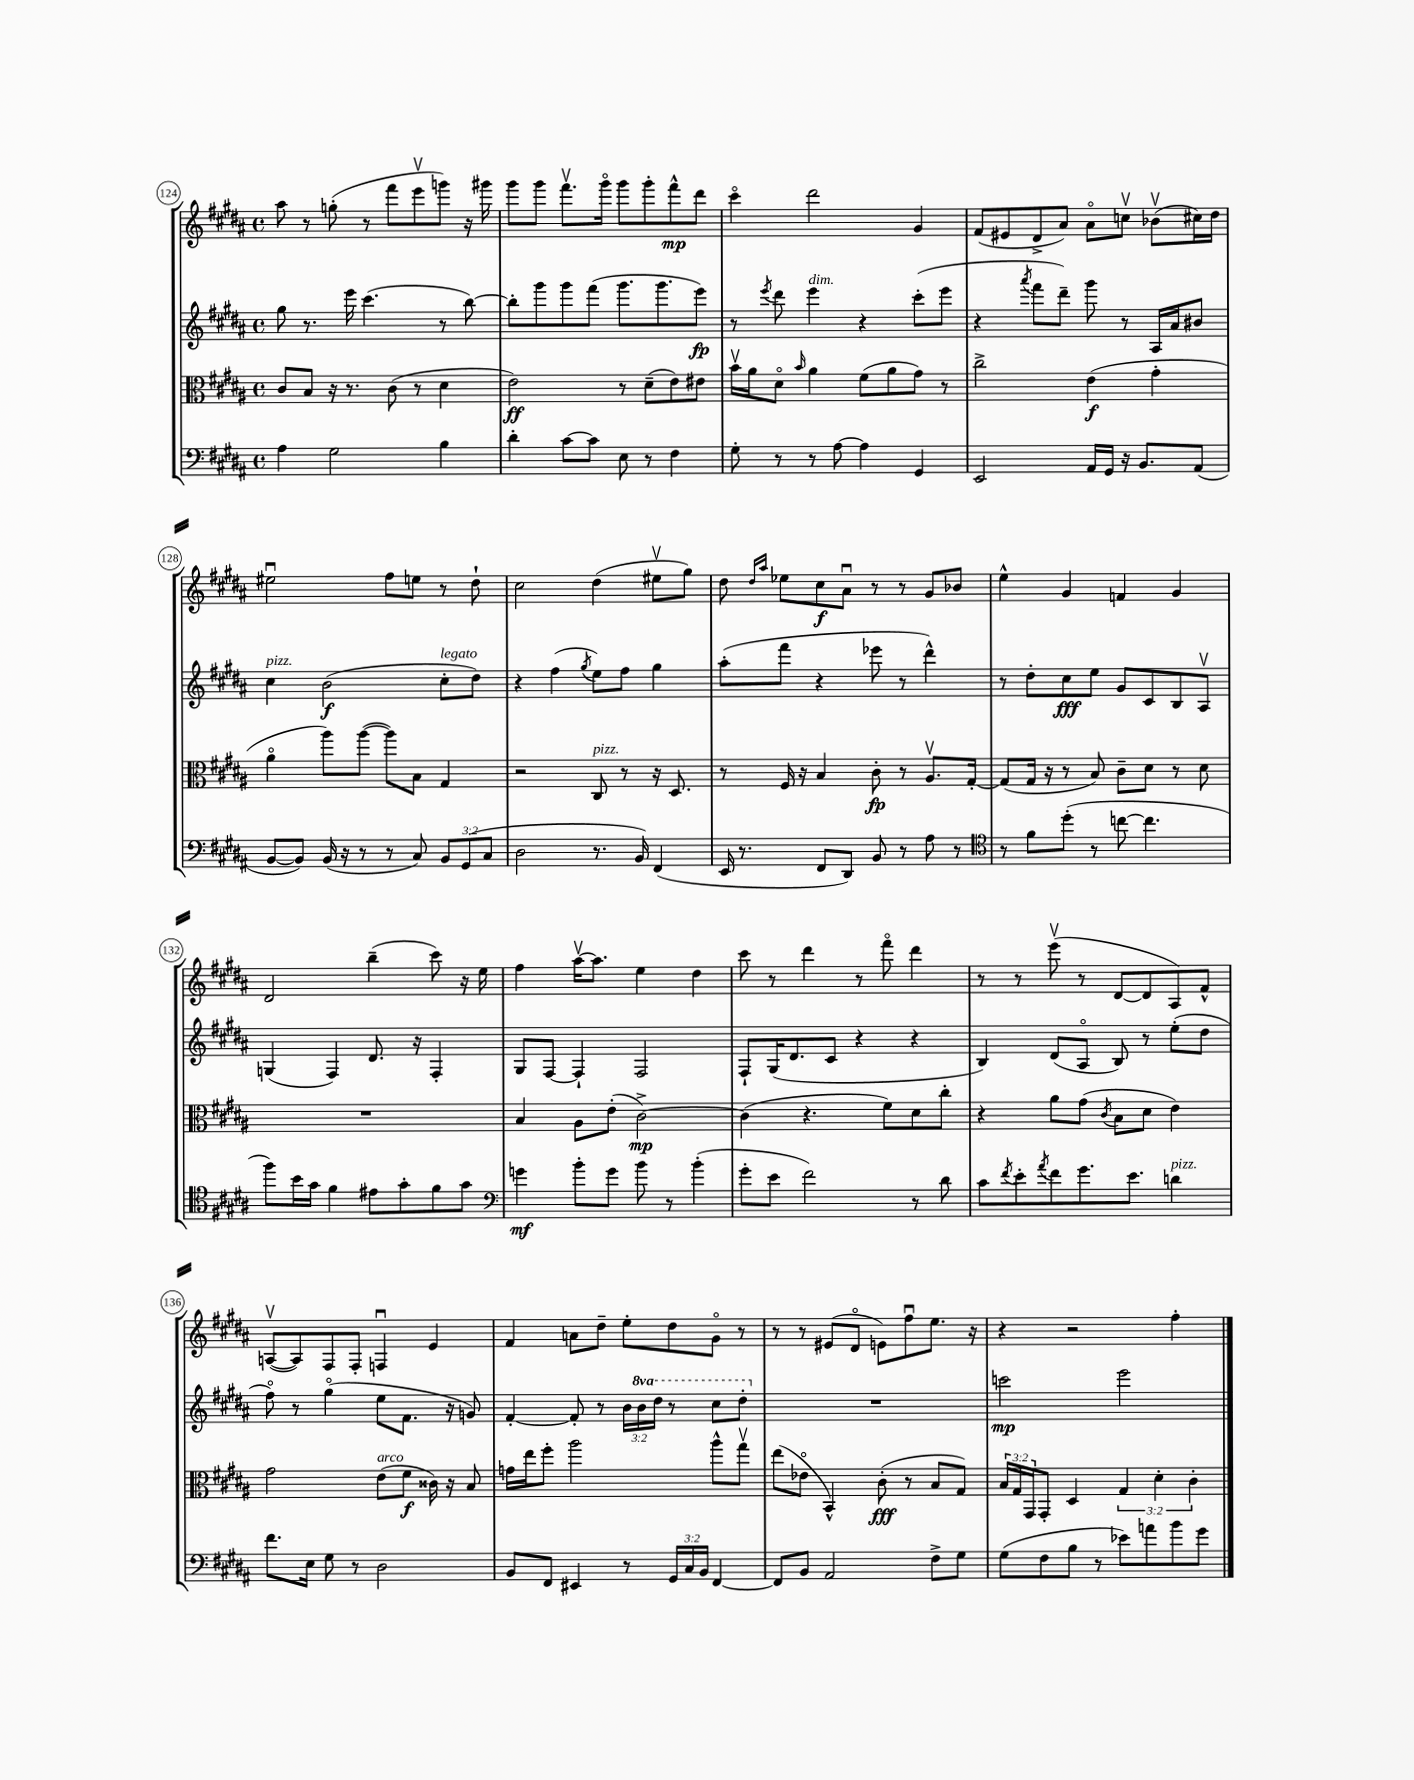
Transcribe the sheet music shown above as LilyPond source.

<<
\new StaffGroup <<
\new Staff = "s0" {
    \clef treble \key b \major \defaultTimeSignature \time 4/4
    ais''8 r8 g''8-.( r8 fis'''8 e'''8\upbow g'''8) r16 gis'''16 |
    gis'''8 gis'''8 fis'''8.\upbow gis'''16\flageolet gis'''8 gis'''8-. fis'''8-^\mp dis'''8 |
    cis'''4\flageolet dis'''2 gis'4 |
    fis'8( eis'8 dis'8-> ais'8) ais'8\flageolet c''8\upbow bes'8\upbow( cis''16) dis''16 |
    eis''2\downbow fis''8 e''8 r8 dis''8-! |
    cis''2 dis''4( eis''8\upbow gis''8) |
    dis''8 \grace { dis''16 ais''16 } ees''8 cis''8\f ais'8\downbow r8 r8 gis'8 bes'8 |
    e''4-^ gis'4 f'4 gis'4 |
    dis'2 b''4--( cis'''8) r16 e''16 |
    fis''4 ais''16~\upbow ais''8. e''4 dis''4 |
    cis'''8 r8 dis'''4 r8 fis'''8\flageolet dis'''4 |
    r8 r8 e'''8\upbow( r8 dis'8~ dis'8 ais8) fis'8-^ |
    a8~\upbow( a8) fis8 fis8-. f4\downbow e'4 |
    fis'4 a'8 dis''8-- e''8-. dis''8 gis'8\flageolet r8 |
    r8 r8 eis'8( dis'8\flageolet e'8) fis''8\downbow e''8. r16 |
    r4 r2 fis''4-. \bar "|." |
}
\new Staff = "s1" {
    \clef treble \key b \major \defaultTimeSignature \time 4/4 \override Staff.TupletNumber.text = #tuplet-number::calc-fraction-text \set Staff.ottavationMarkups = #ottavation-simple-ordinals
    gis''8 r8. e'''16 cis'''4.( r8 b''8~) |
    b''8-. gis'''8 gis'''8 fis'''8( gis'''8. gis'''8. e'''8\fp) |
    r8 \acciaccatura { e'''8 } dis'''8 e'''4^\markup { \italic "dim." } r4 cis'''8-.( e'''8 |
    r4 \acciaccatura { ais'''8 } fis'''8 dis'''8--) gis'''8 r8 ais16 ais'16 bis'8 |
    cis''4^\markup { \italic "pizz." } b'2\f( cis''8-.^\markup { \italic "legato" } dis''8) |
    r4 fis''4( \acciaccatura { gis''8 } e''8) fis''8 gis''4 |
    ais''8-.( fis'''8 r4 ees'''8 r8 dis'''4-^) |
    r8 dis''8-. cis''8\fff e''8 gis'8 cis'8 b8 ais8\upbow |
    g4( fis4) dis'8. r16 fis4-. |
    gis8 fis8~ fis4-! fis2 |
    fis8-! gis16( dis'8. cis'8 r4 r4 |
    b4) dis'8( ais8\flageolet b8) r8 e''8-.( dis''8 |
    fis''8\flageolet) r8 gis''4\flageolet( e''8 fis'8. r16 g'8) |
    fis'4~-. fis'8-. r8 \tuplet 3/2 { b'16 \ottava #1 b''16 dis'''16 } r8 cis'''8 dis'''8-. \ottava #0 |
    R1 |
    c'''2\mp e'''2 \bar "|." |
}
\new Staff = "s2" {
    \clef alto \key b \major \defaultTimeSignature \time 4/4 \override Staff.TupletNumber.text = #tuplet-number::calc-fraction-text
    cis'8 b8 r16 r8. cis'8( r8 dis'4 |
    e'2\ff) r8 dis'8--( e'8) eis'8 |
    b'16\upbow ais'16 dis'8\flageolet \grace { b'16 } ais'4 fis'8( ais'8 gis'8) r8 |
    cis''2-> e'4\f( gis'4-. |
    ais'4\flageolet ais''8) ais''8~( ais''8) b8 gis4 |
    r2 cis8^\markup { \italic "pizz." } r8 r16 dis8. |
    r8 fis16 r16 b4 cis'8-.\fp r8 ais8.\upbow gis16~-. |
    gis8( gis16 r16 r8 b8) cis'8-- dis'8 r8 dis'8 |
    R1 |
    b4 ais8 e'8-.( cis'2~->\mp) |
    cis'4( r4. fis'8) dis'8 cis''8-. |
    r4 ais'8 gis'8( \acciaccatura { cis'8 } b8 dis'8 e'4) |
    gis'2 e'8^\markup { \italic "arco" }( fis'8\f cisis'16) r16 b8 |
    g'16 e''16 fis''8-. ais''2 ais''8-^ gis''8\upbow |
    e''8( ees'8\flageolet b,4-^) cis'8-.\fff( r8 b8 gis8) |
    \tuplet 3/2 { b16 gis16 gis,16 } gis,8-. dis4 \tuplet 3/2 { gis4 dis'4-. cis'4-. } \bar "|." |
}
\new Staff = "s3" {
    \clef bass \key b \major \defaultTimeSignature \time 4/4 \override Staff.TupletNumber.text = #tuplet-number::calc-fraction-text
    ais4 gis2 b4 |
    dis'4-. cis'8~ cis'8 e8 r8 fis4 |
    gis8-. r8 r8 ais8~ ais4 gis,4 |
    e,2 ais,16 gis,16 r16 b,8. ais,8( |
    b,8~ b,8) b,16( r16 r8 r8 cis8) \tuplet 3/2 { b,8 gis,8( cis8 } |
    dis2 r8. b,16) fis,4( |
    e,16 r8. fis,8 dis,8) b,8 r8 ais8 r8 |
    \clef tenor r8 fis'8 dis''8-.( r8 c''8~ c''4. |
    fis''8) b'16 gis'16 fis'4 eis'8 gis'8-. fis'8 gis'8 |
    \clef bass g'4\mf b'8-. g'8 b'8 r8 b'4-.( |
    gis'8-. e'8 fis'2) r8 dis'8 |
    cis'8 \acciaccatura { fis'8 } e'8-. \acciaccatura { ais'8 } fis'8 gis'8. e'8. d'4^\markup { \italic "pizz." } |
    fis'8. e16 gis8 r8 dis2 |
    b,8 fis,8 eis,4 r8 \tuplet 3/2 { gis,16 cis16 b,16 } fis,4~ |
    fis,8 b,8 ais,2 fis8-> gis8 |
    gis8( fis8 b8 r8 ees'8) a'8 b'8 gis'8 \bar "|." |
}
>>
>>
\layout { \context { \Score currentBarNumber = #124 \override BarNumber.stencil = #(make-stencil-circler 0.1 0.3 ly:text-interface::print) } }
